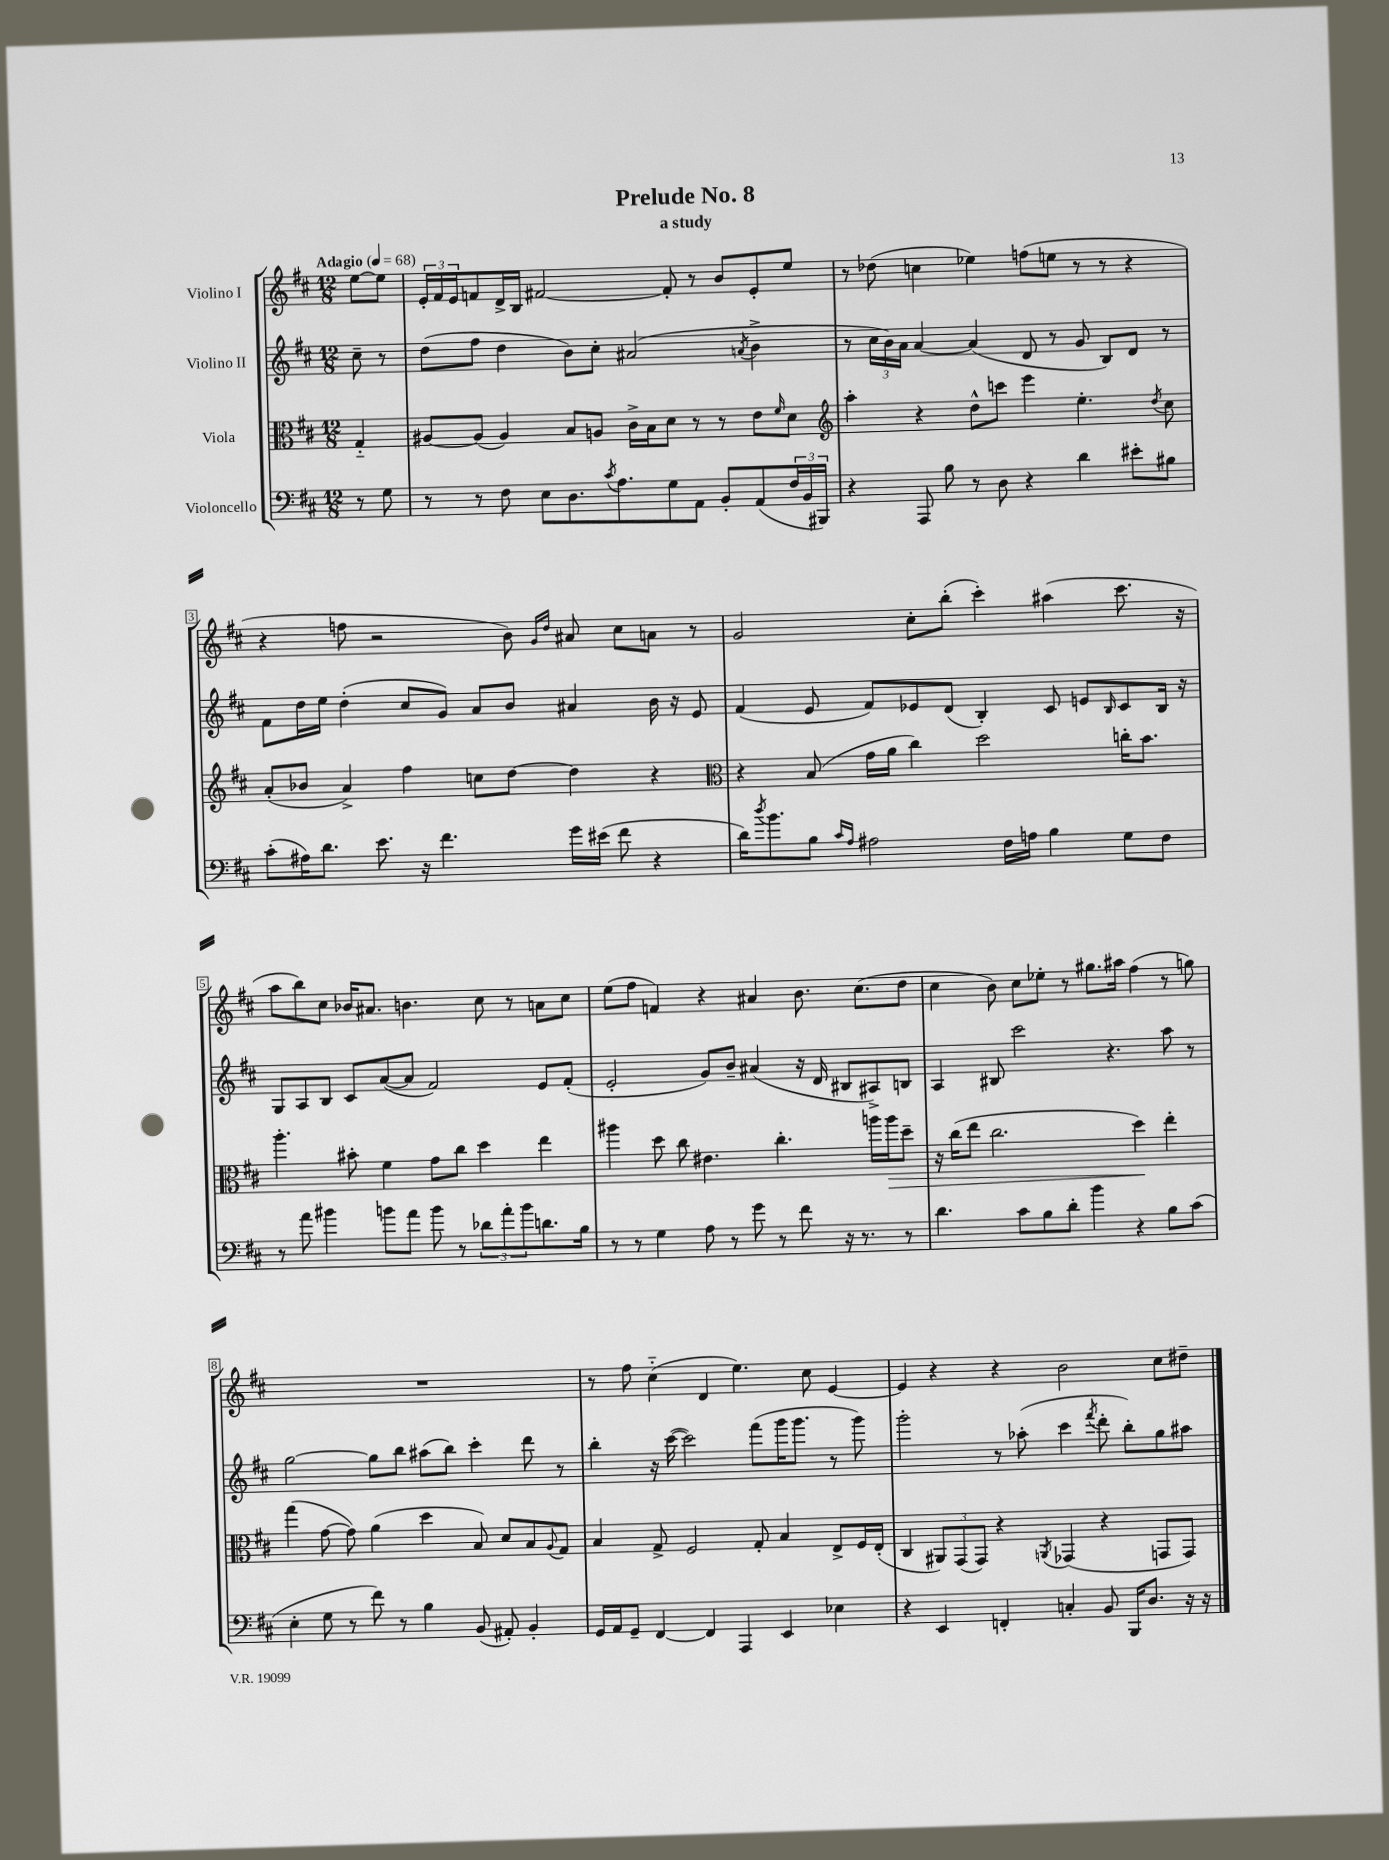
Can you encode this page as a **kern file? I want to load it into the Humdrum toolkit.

**kern	**kern	**kern	**kern
*staff4	*staff3	*staff2	*staff1
*clefF4	*clefC3	*clefG2	*clefG2
*k[f#c#]	*k[f#c#]	*k[f#c#]	*k[f#c#]
*M12/8	*M12/8	*M12/8	*M12/8
*MM68	*MM68	*MM68	*MM68
8r	4G'~/	8cc#~\	[8ee\L
8G\	.	8r	8ee\]J
=	=	=	=
8r	[8A#/L	(8dd\L	24e'/LL
.	.	.	24f#/
.	.	.	24e/J
8r	(8A#/]J	8ff#\J	8f/
8F#\	4A#/)	4dd\	16d^/L
.	.	.	16B/JJ
8E\L	.	.	[2f#/
8.D\	8B/L	8b\L)	.
.	8A/J	8cc#'\J	.
8qc#/	.	.	.
8.A\	.	.	.
.	16c#^\LL	(2a#/	.
.	16B\J	.	.
8G\	8d\J	.	8f#'/]
8AA\J	8r	.	8r
8BB'/L	8r	.	8b/L
.	.	8qa/	.
(8AA/	8e\L	4b^\	8e'/
.	16qqf#/	.	.
24F#/L	8d\J	.	8ee/J
24BB/	.	.	.
24BBB#/JJ)	.	.	.
=	=	=	=
*	*clefG2	*	*
4r	4aa'\	8r	8r
.	.	24cc#\LL	(8dd-\
.	.	24b\)	.
.	.	24a\JJ	.
8AAA/	4r	[4a/	4cc\
8B\	.	.	.
8r	8dd^^\L	(4a/]	4ee-\)
8D\	8ccc\J	.	.
4r	4eee\	8d/	(8ff\L
.	.	8r	8ee\J
4d\	4.ee'\	8g/	8r
.	.	8B/L)	8r
8e#'\L	.	8d/J	4r
.	8qdd/	.	.
8B#\J	8cc#\	8r	.
=	=	=	=
(8c#'\L	(8a'/L	8f#\L	4r
16A#\K)	8b-/J	16dd\L	.
8.d\J	.	16ee\JJ	.
.	4a^/)	(4dd'\	8ff\
8.e\	.	.	2r
.	4ff#\	8cc#/L	.
16r	.	.	.
4.f#\	.	8g/J)	.
.	8cc\L	8a/L	.
.	[8dd\J	8b/J	8b\)
.	.	.	16qqg/LL
.	.	.	16qqdd/JJ
16g\LL	4dd\]	4a#/	8a#/
(16e#\JJ	.	.	.
8f#\	.	.	8cc#\L
4r	4r	16b\	8a\J
.	.	16r	.
.	.	8e/	8r
=	=	=	=
*	*clefC3	*	*
16d\LK)	4r	(4f#/	2g/
8qdd/	.	.	.
8.b\	.	.	.
8B\J	(8B/	8e/	.
16qqc#/LL	.	.	.
16qqA/JJ	.	.	.
2A#\	16g\LL	8f#/L)	.
.	16a\JJ	.	.
.	4cc#\)	8e-/	8cc#'\L
.	.	(8d/J	(8bb'\J
.	2dd\	4B'/)	4ccc#'\)
16F#\LL	.	.	.
16A\JJ	.	.	.
4B\	.	8c#/	(4aa#\
.	.	8e/L	.
.	.	16qqB/	.
8G\L	16cc'\LK	8c#/	8.ccc#\
.	8.b\J	.	.
8F#\J	.	16B/Jk	.
.	.	16r	16r
=	=	=	=
8r	4.aa'\	8G/L	8aa\L
8a\	.	8A/	8bb\)
4b#\	.	8B/J	8cc#\J
.	8b#'\	8c#/L	16b-/LK
.	.	.	8.a#/J
8b\L	4f#\	([8a/	.
8a\J	.	8a/]J	4.b\
8b\	8g\L	2f#/)	.
8r	8cc#\J	.	.
12d-\L	4dd\	.	8cc#\
12a'\	.	.	.
.	.	.	8r
12b\	.	.	.
8.d\	4ee\	8e/L	8a\L
.	.	(8f#'/J	8cc#\J
16B\Jk	.	.	.
=	=	=	=
8r	4aa#\	2e'/	(8ee\L
8r	.	.	8ff#\J
4G\	8dd\	.	4f/)
.	8cc#\	.	.
8A\	4.e#\	8g/L)	4r
8r	.	8b~/J	.
8g\	.	(4a#/	4a#/
8r	4.cc#'\	.	.
8f#\	.	16r	8.b\
.	.	16d/	.
16r	.	8B#/L	.
8.r	.	.	(8.cc#\L
.	16aa\LL	8A#^/)	.
.	16aa\J	.	.
8r	8dd~\J	8B/J	8dd\J
=	=	=	=
4.d\	16r	4A/	4cc#\
.	(16cc#\LK	.	.
.	8ee\J	.	.
.	2.cc#\	8B#/	8b\)
8c#\L	.	2ccc#\	8cc#\L
8B\	.	.	8ee-'\J
8d'\J	.	.	8r
4b\	.	.	8.gg#\L
.	.	4.r	.
.	.	.	16aa#\Jk
4r	4dd\)	.	(4ff#\
8B\L	4ee'\	8aa\	8r
(8c#\J	.	8r	8gg\)
=	=	=	=
4E'\	(4gg\	[2gg\	1.r
8G\	[8g\	.	.
8r	8g\])	.	.
8f#\)	(4a\	8gg\]L	.
8r	.	8bb\J	.
4B\	4dd\	(8aa#\L	.
.	.	8bb\J)	.
(8BB/	8B/)	4ccc#'\	.
8AA#'/)	8d/L	.	.
4BB'/	8B/	8ddd\	.
.	8qqA/	.	.
.	8G/J	8r	.
=	=	=	=
16GG/LL	4B/	4bb'\	8r
16AA/J	.	.	.
8GG~/J	.	.	8ff#\
[4FF#/	8G^/	16r	(4cc#'~\
.	.	([16ccc#\	.
.	2F#/	2ccc#\])	.
4FF#/]	.	.	4d/
4AAA/	.	.	4.ee\)
.	8G'/	(8fff#\L	.
4EE/	4B/	16ggg\K	.
.	.	8.ggg\J	.
.	.	.	8cc#\
4E-\	8E^/L	8r	[4e/
.	16F#/L	8ggg\)	.
.	(16E'/JJ	.	.
=	=	=	=
4r	4C#/	2ggg'\	4e/]
4EE/	12AA#/L)	.	4r
.	(12GG/	.	.
.	12GG/J)	.	.
4FF'/	4r	8r	4r
.	.	(8aa-'\	.
.	8qAA/	.	.
4C'/	(4GG-/	4ccc#\	2b\
.	.	8qfff#/	.
8BB/	4r	8ddd'\	.
16BBB/LK	.	8bb'\L)	.
8.D/J	.	.	.
.	8GG/L	8gg\	8cc#\L
16r	8GG/J)	8aa#\J	8dd#~\J
16r	.	.	.
==	==	==	==
*-	*-	*-	*-
